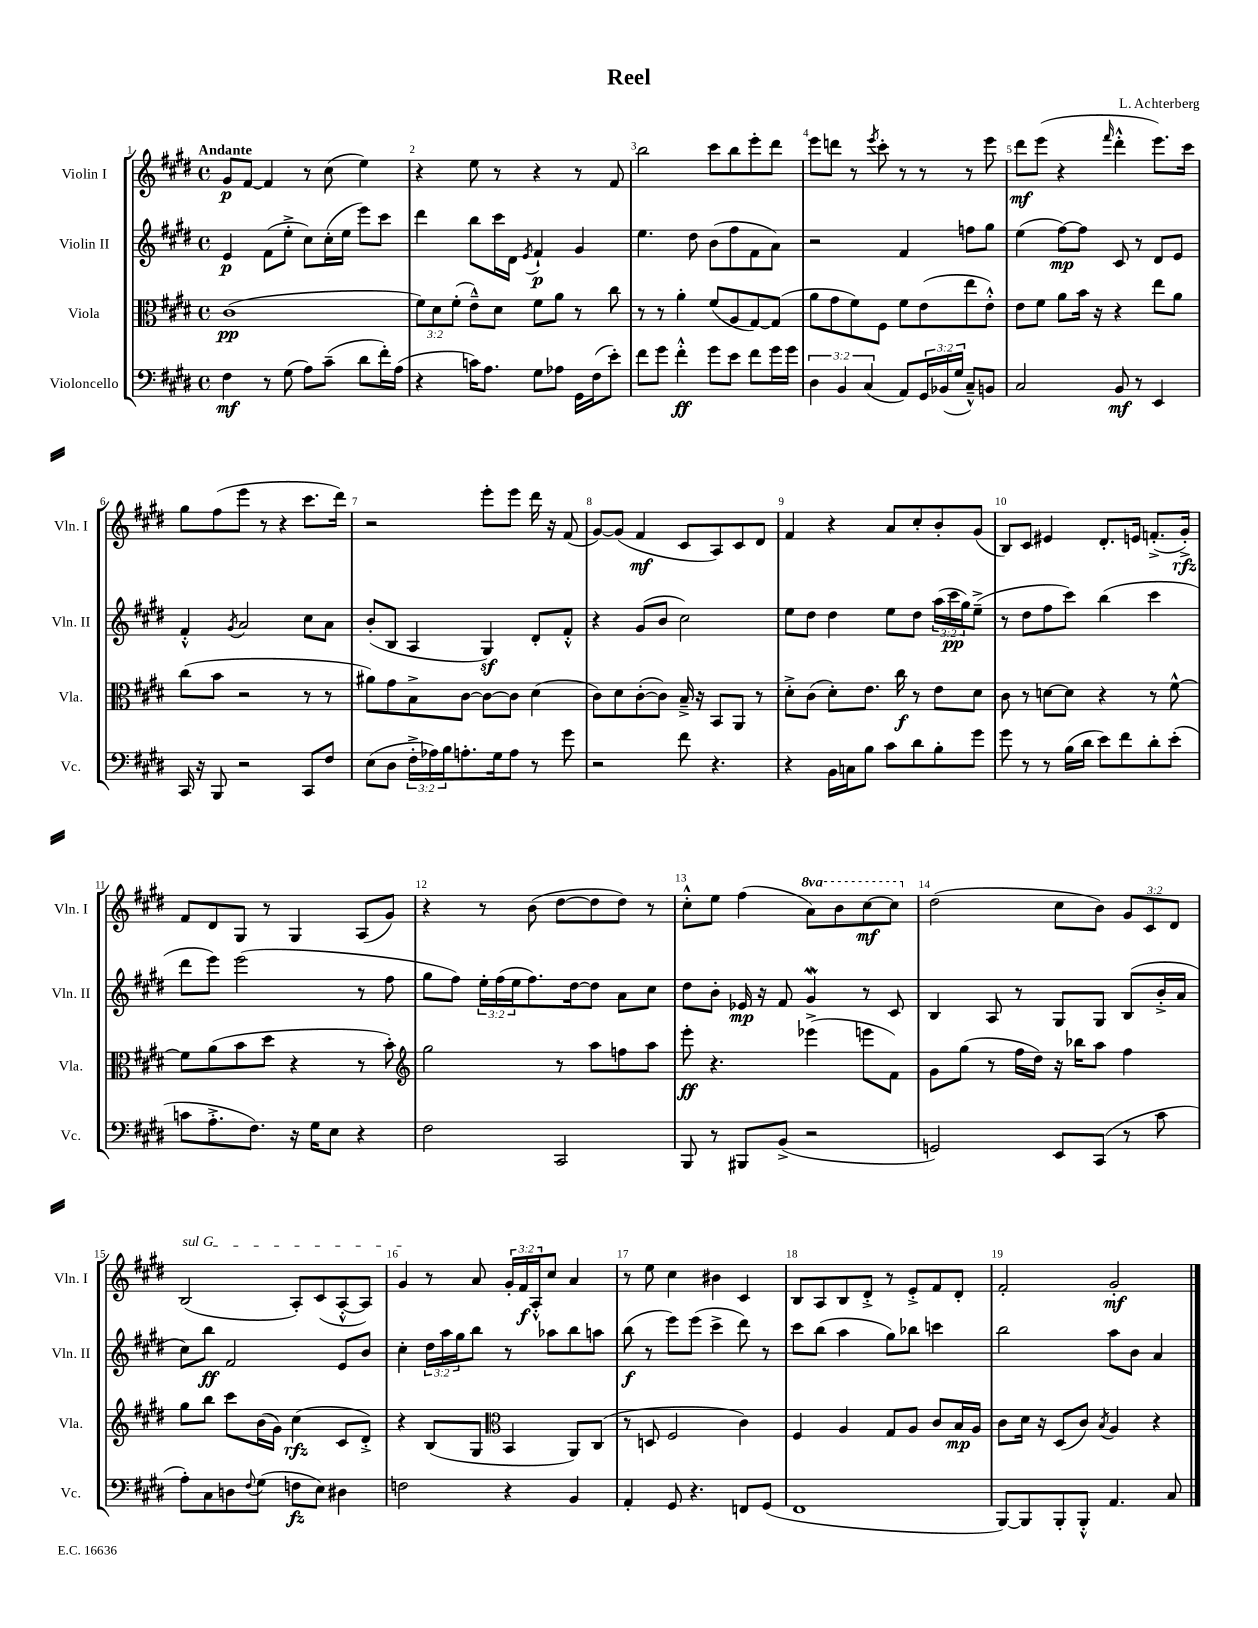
\header { title = "Reel" composer = "L. Achterberg" }
<<
\new StaffGroup <<
\new Staff = "s0" \with { instrumentName = "Violin I" shortInstrumentName = "Vln. I" } {
    \clef treble \key e \major \defaultTimeSignature \time 4/4 \override Staff.TupletNumber.text = #tuplet-number::calc-fraction-text \set Staff.ottavationMarkups = #ottavation-simple-ordinals \tempo "Andante"
    gis'8\p fis'8~ fis'4 r8 cis''8( e''4) |
    r4 e''8 r8 r4 r8 fis'8 |
    b''2 cis'''8 b''8 e'''8-. dis'''8 |
    e'''8 d'''8 r8 \acciaccatura { e'''8 } cis'''8-. r8 r8 r8 e'''8 |
    dis'''8\mf e'''8( r4 \grace { fis'''16 } dis'''4-.-^ e'''8.) cis'''16 |
    gis''8 fis''8( e'''8 r8 r4 cis'''8. dis'''16) |
    r2 e'''8-. e'''8 dis'''16 r16 fis'8( |
    gis'8~) gis'8( fis'4\mf cis'8 a8) cis'8 dis'8 |
    fis'4 r4 a'8 cis''8-. b'8-. gis'8( |
    b8) cis'8 eis'4 dis'8.-. e'16 f'8.-.->( gis'16-.->\rfz) |
    fis'8 dis'8 gis8 r8 gis4 a8( gis'8) |
    r4 r8 b'8( dis''8~ dis''8 dis''8) r8 |
    cis''8-.-^ e''8 fis''4( \ottava #1 a''8) b''8 cis'''8~\mf cis'''8 \ottava #0 |
    dis''2( cis''8 b'8) \tuplet 3/2 { gis'8 cis'8 dis'8 } |
    \once \override TextSpanner.bound-details.left.text = \markup { \italic "sul G" } b2\startTextSpan( a8-.) cis'8( a8~-.-^ a8) |
    gis'4\stopTextSpan r8 a'8 \tuplet 3/2 { gis'16-. fis'16\f a16-.-^ } cis''8 a'4 |
    r8 e''8 cis''4 bis'4 cis'4 |
    b8 a8 b8 dis'8-.-> r8 e'8-.-> fis'8 dis'8-. |
    fis'2-. gis'2-.\mf \bar "|." |
}
\new Staff = "s1" \with { instrumentName = "Violin II" shortInstrumentName = "Vln. II" } {
    \clef treble \key e \major \defaultTimeSignature \time 4/4 \override Staff.TupletNumber.text = #tuplet-number::calc-fraction-text
    e'4\p fis'8( e''8-.-> cis''8) cis''16-.( e''16 e'''8) cis'''8 |
    dis'''4 b''8 cis'''16 dis'16 \acciaccatura { e'8 } fis'4-!\p gis'4 |
    e''4. dis''8 b'8( fis''8 fis'8 a'8) |
    r2 fis'4 f''8 gis''8 |
    e''4( fis''8~\mp) fis''8 cis'8 r8 dis'8 e'8 |
    fis'4-.-^ \acciaccatura { gis'8 } a'2 cis''8 a'8 |
    b'8-.( b8 a4 gis4\sf) dis'8-. fis'8-.-^ |
    r4 gis'8( b'8 cis''2) |
    e''8 dis''8 dis''4 e''8 dis''8 \tuplet 3/2 { a''16( cis'''16\pp gis''16) } e''8--->( |
    r8 dis''8 fis''8 cis'''8) b''4( cis'''4 |
    dis'''8 e'''8) e'''2( r8 fis''8 |
    gis''8 fis''8) \tuplet 3/2 { e''16-. fis''16( e''16 } fis''8.) dis''16~ dis''8 a'8 cis''8 |
    dis''8 b'8-. ees'16\mp r16 fis'8 gis'4\mordent r8 cis'8 |
    b4 a8 r8 gis8 gis8 b8( b'16-.-> a'16 |
    cis''8) b''8\ff fis'2 e'8 b'8 |
    cis''4-. \tuplet 3/2 { dis''16 a''16 gis''16 } b''8 r8 aes''8 b''8 a''8 |
    b''8\f( r8 e'''8) e'''8( cis'''4-> dis'''8) r8 |
    cis'''8 b''8( a''4 gis''8) bes''8 c'''4 |
    b''2 a''8 b'8 a'4 \bar "|." |
}
\new Staff = "s2" \with { instrumentName = "Viola" shortInstrumentName = "Vla." } {
    \clef alto \key e \major \defaultTimeSignature \time 4/4 \override Staff.TupletNumber.text = #tuplet-number::calc-fraction-text
    cis'1\pp( |
    \tuplet 3/2 { fis'8) dis'8 fis'8-.( } e'8---^) dis'8 fis'8 a'8 r8 cis''8 |
    r8 r8 a'4-. fis'8( a8 gis8~) gis8( |
    a'8 gis'8 fis'8) fis8 fis'8 e'8( e''8 e'8-.-^) |
    e'8 fis'8 a'8 b'16 r16 r4 e''8 a'8 |
    cis''8( b'8 r2 r8 r8 |
    ais'8) gis'8 b8-> cis'8~ cis'8~ cis'8 dis'4( |
    cis'8) dis'8 cis'8~-.( cis'8) b16---> r16 b,8 a,8 r8 |
    dis'8-.-> cis'8( dis'8-.) e'8. cis''16\f r8 e'8 dis'8 |
    cis'8 r8 d'8~ d'8 r4 r8 fis'8~-^ |
    fis'8 a'8( b'8 dis''8 r4 r8 b'8-.) |
    \clef treble gis''2 r8 a''8 f''8 a''8 |
    e'''8-.\ff r4. ees'''4->( e'''8 fis'8) |
    gis'8 gis''8( r8 fis''16 dis''16) r16 bes''16 a''8 fis''4 |
    gis''8 b''8 cis'''8 b'16( gis'16) cis''4\rfz( cis'8 dis'8-.->) |
    r4 b8( gis8 \clef alto b,4 a,8) cis8( |
    r8 d8 fis2 cis'4) |
    fis4 a4 gis8 a8 cis'8 b16\mp a16 |
    cis'8 dis'16 r16 dis8( cis'8) \acciaccatura { b8 } a4 r4 \bar "|." |
}
\new Staff = "s3" \with { instrumentName = "Violoncello" shortInstrumentName = "Vc." } {
    \clef bass \key e \major \defaultTimeSignature \time 4/4 \override Staff.TupletNumber.text = #tuplet-number::calc-fraction-text
    fis4\mf r8 gis8( a8) cis'8--( dis'8 fis'16-.) a16( |
    r4 c'16) a8. gis8 aes8 gis,16 fis16( e'8-.) |
    fis'8 gis'8 fis'4-.-^\ff gis'8 e'8 fis'8 gis'16 gis'16 |
    \tuplet 3/2 { dis4 b,4 cis4( } a,8) \tuplet 3/2 { gis,16 bes,16( gis16 } cis8---^) b,8 |
    cis2 b,8\mf r8 e,4 |
    cis,16 r16 b,,8 r2 cis,8 fis8 |
    e8( dis8 \tuplet 3/2 { fis16-.-> aes16) b16 } a8.-. gis16 a8 r8 gis'8 |
    r2 fis'8 r4. |
    r4 b,16 c16 b8 cis'8 dis'8 b8-. gis'8 |
    gis'8 r8 r8 b16( dis'16 e'8) fis'8 dis'8-. e'8-.( |
    c'8 a8.-.-> fis8.) r16 gis16 e8 r4 |
    fis2 cis,2 |
    b,,8 r8 bis,,8 b,8->( r2 |
    g,2) e,8 cis,8( r8 cis'8 |
    a8-.) cis8 d8 \appoggiatura { fis8 } gis8( f8\fz e8) dis4 |
    f2 r4 b,4 |
    a,4-. gis,8 r4. f,8 gis,8( |
    fis,1 |
    b,,8~) b,,8 b,,8-. b,,8-.-^ a,4. cis8 \bar "|." |
}
>>
>>
\layout { \context { \Score \override BarNumber.break-visibility = ##(#f #t #t) barNumberVisibility = #all-bar-numbers-visible } }
